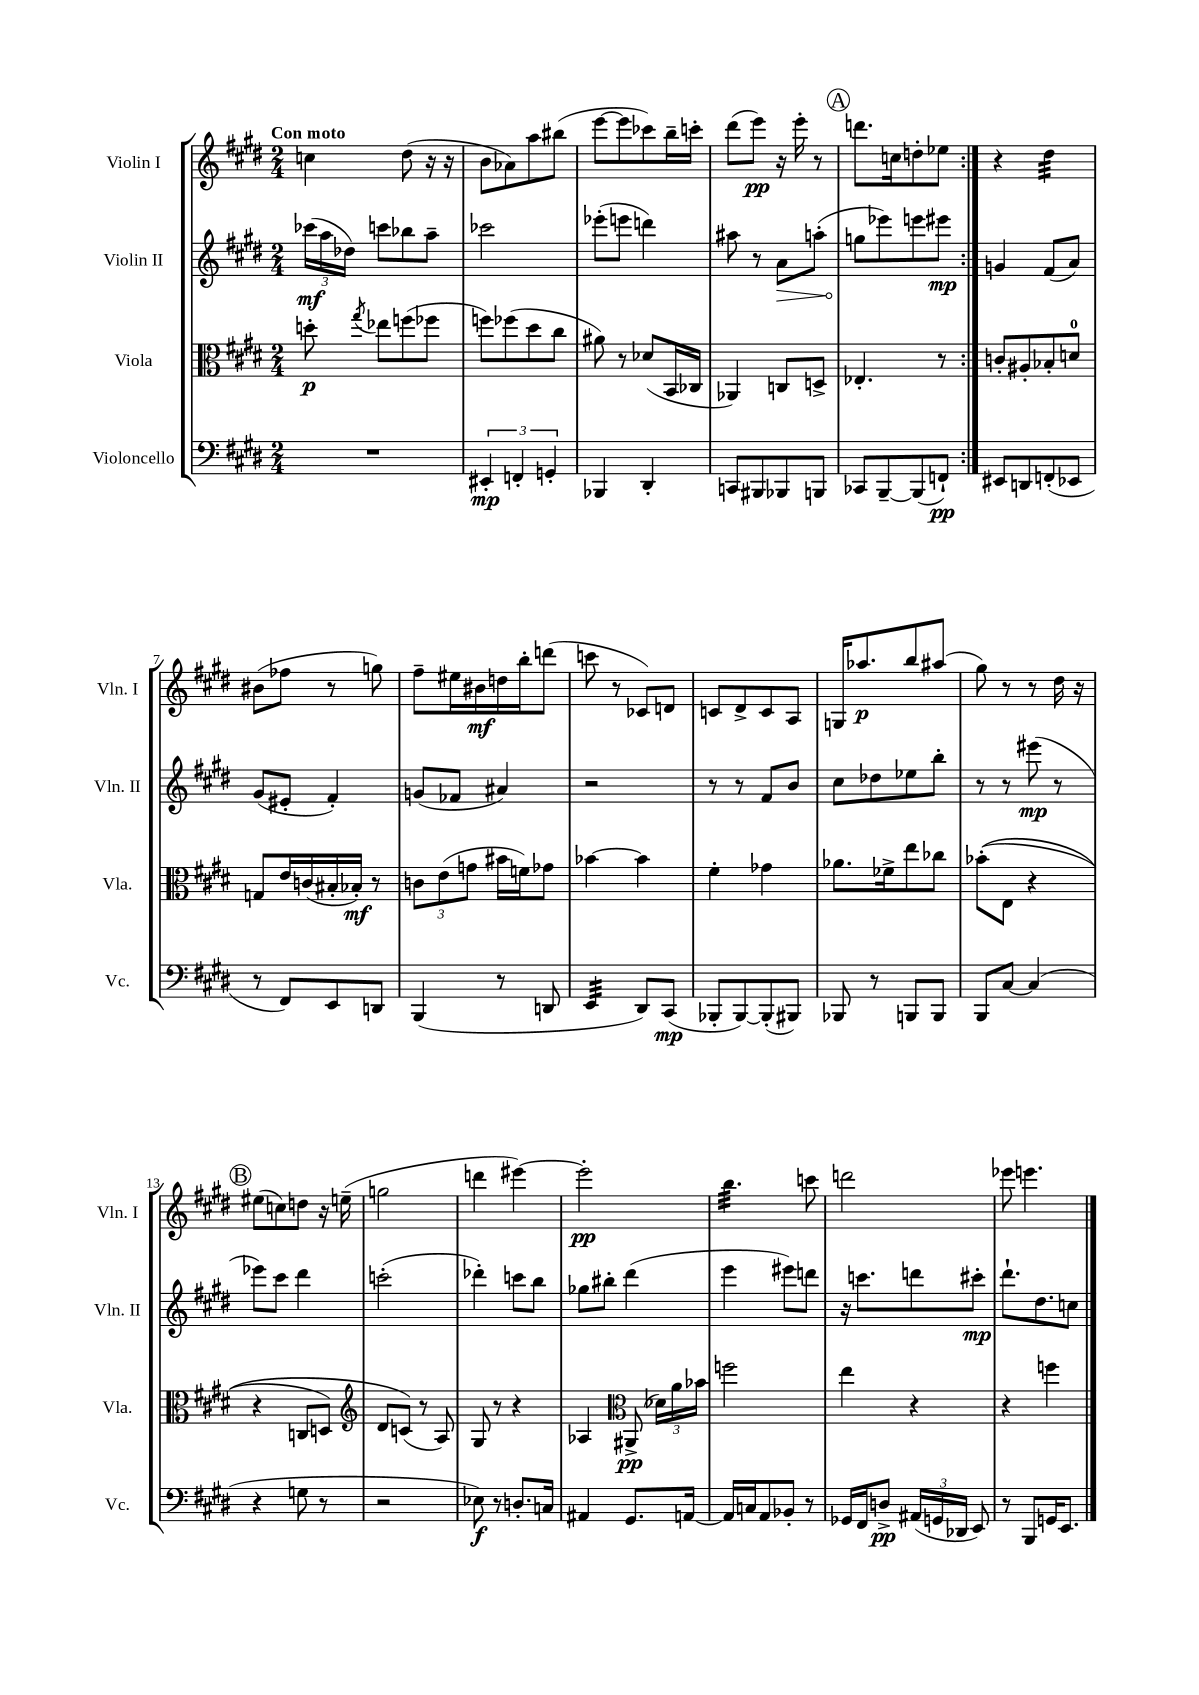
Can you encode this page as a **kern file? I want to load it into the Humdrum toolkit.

**kern	**kern	**kern	**kern
*staff4	*staff3	*staff2	*staff1
*clefF4	*clefC3	*clefG2	*clefG2
*k[f#c#g#d#]	*k[f#c#g#d#]	*k[f#c#g#d#]	*k[f#c#g#d#]
*M2/4	*M2/4	*M2/4	*M2/4
2r	8dd'	(24ccc-	4cc
.	.	24aa	.
.	.	24dd-)	.
.	8qgg#	.	.
.	8ee-	8ccc	.
.	(8ff	8bb-	(8dd#
.	8ff-	8aa~	16r
.	.	.	16r
=	=	=	=
6EE#'	8ff)	2ccc-	8b
.	(8ff-	.	8a-)
6FF'	.	.	.
.	8dd#	.	8aa
6GG'	.	.	.
.	8cc#	.	(8bb#
=	=	=	=
4BBB-	8a#)	(8eee-'	[8eee
.	8r	8eee	8eee]
4DD#'	(8d-	4ddd)	8ccc-)
.	16BB	.	16bb~
.	16C-	.	16ccc'
=	=	=	=
8CC	4AA-)	8aa#	(8ddd#
8BBB#	.	8r	8eee)
8BBB-	8C	8a	16r
.	.	.	16eee'
8BBB	8D^	(8aa'	8r
=	=	=	=
8CC-	4.E-'	8gg	8.ddd
[8BBB~	.	8eee-)	.
.	.	.	16cc
(8BBB]	.	8eee	8dd'
8FF`)	8r	8eee#	8ee-
=:|!	=:|!	=:|!	=:|!
8EE#	8c'	4g	4r
8DD	8A#'	.	.
(8FF'	8B-'	(8f#	4dd#
8EE-	8d	8a)	.
=	=	=	=
8r	8G	(8g#	(8b#
8FF#)	16e	8e#'	8ff-
.	(16c	.	.
8EE	16B#'	4f#')	8r
.	16B-')	.	.
8DD	8r	.	8gg)
=	=	=	=
(4BBB	12c	(8g	8ff#~
.	(12e	.	.
.	.	8f-	16ee#
.	12g	.	.
.	.	.	16b#
8r	16b#	4a#)	16dd
.	16f)	.	16bb'
8DD	8g-	.	(8ddd
=	=	=	=
4EE	[4b-	2r	8ccc
.	.	.	8r
8DD#)	4b-]	.	8c-)
(8CC#	.	.	8d
=	=	=	=
8BBB-'	4f#'	8r	8c
[8BBB-)	.	8r	8d#^
(8BBB-']	4g-	8f#	8c
8BBB#)	.	8b	8A
=	=	=	=
8BBB-	8.a-	8cc#	16G
.	.	.	8.aa-
8r	.	8dd-	.
.	16f-^	.	.
8BBB	8ee	8ee-	8bb
8BBB	8cc-	8bb'	(8aa#
=	=	=	=
8BBB	&((8b-'	8r	8gg#)
[8C#	8E	8r	8r
(4C#]	4r	(8eee#	8r
.	.	8r	16dd#
.	.	.	16r
=	=	=	=
4r	4r	8eee-)	(8ee#
.	.	8ccc#	8cc)
8G	8C	4ddd#	8dd
8r	8D)	.	16r
.	.	.	(16ee~
=	=	=	=
*	*clefG2	*	*
2r	8d#	(2ccc'	2gg
.	(8c&)	.	.
.	8r	.	.
.	8A)	.	.
=	=	=	=
8E-)	8G#	4ddd-')	4ddd
8r	8r	.	.
8.D'	4r	8ccc	[4eee#)
.	.	8bb	.
16C	.	.	.
=	=	=	=
4AA#	4A-	8gg-	2eee#']
.	.	8bb#'	.
*	*clefC3	*	*
8.GG#	(8AA#^	(4ddd#	.
.	24d-)	.	.
.	24a	.	.
[16AA	.	.	.
.	24b-	.	.
=	=	=	=
16AA]	2ff	4eee	4.bb
16C	.	.	.
8AA	.	.	.
8BB-'	.	8eee#)	.
8r	.	8ddd	8ccc
=	=	=	=
16GG-	4ee	16r	2ddd
16FF#	.	8.ccc	.
8D^	.	.	.
(24AA#	4r	8ddd	.
24GG	.	.	.
24DD-	.	.	.
8EE)	.	8ccc#'	.
=	=	=	=
8r	4r	8.ddd#`	8eee-
8BBB	.	.	4.eee
.	.	8.dd#	.
16GG	4ff	.	.
8.EE	.	.	.
.	.	8cc	.
==	==	==	==
*-	*-	*-	*-
